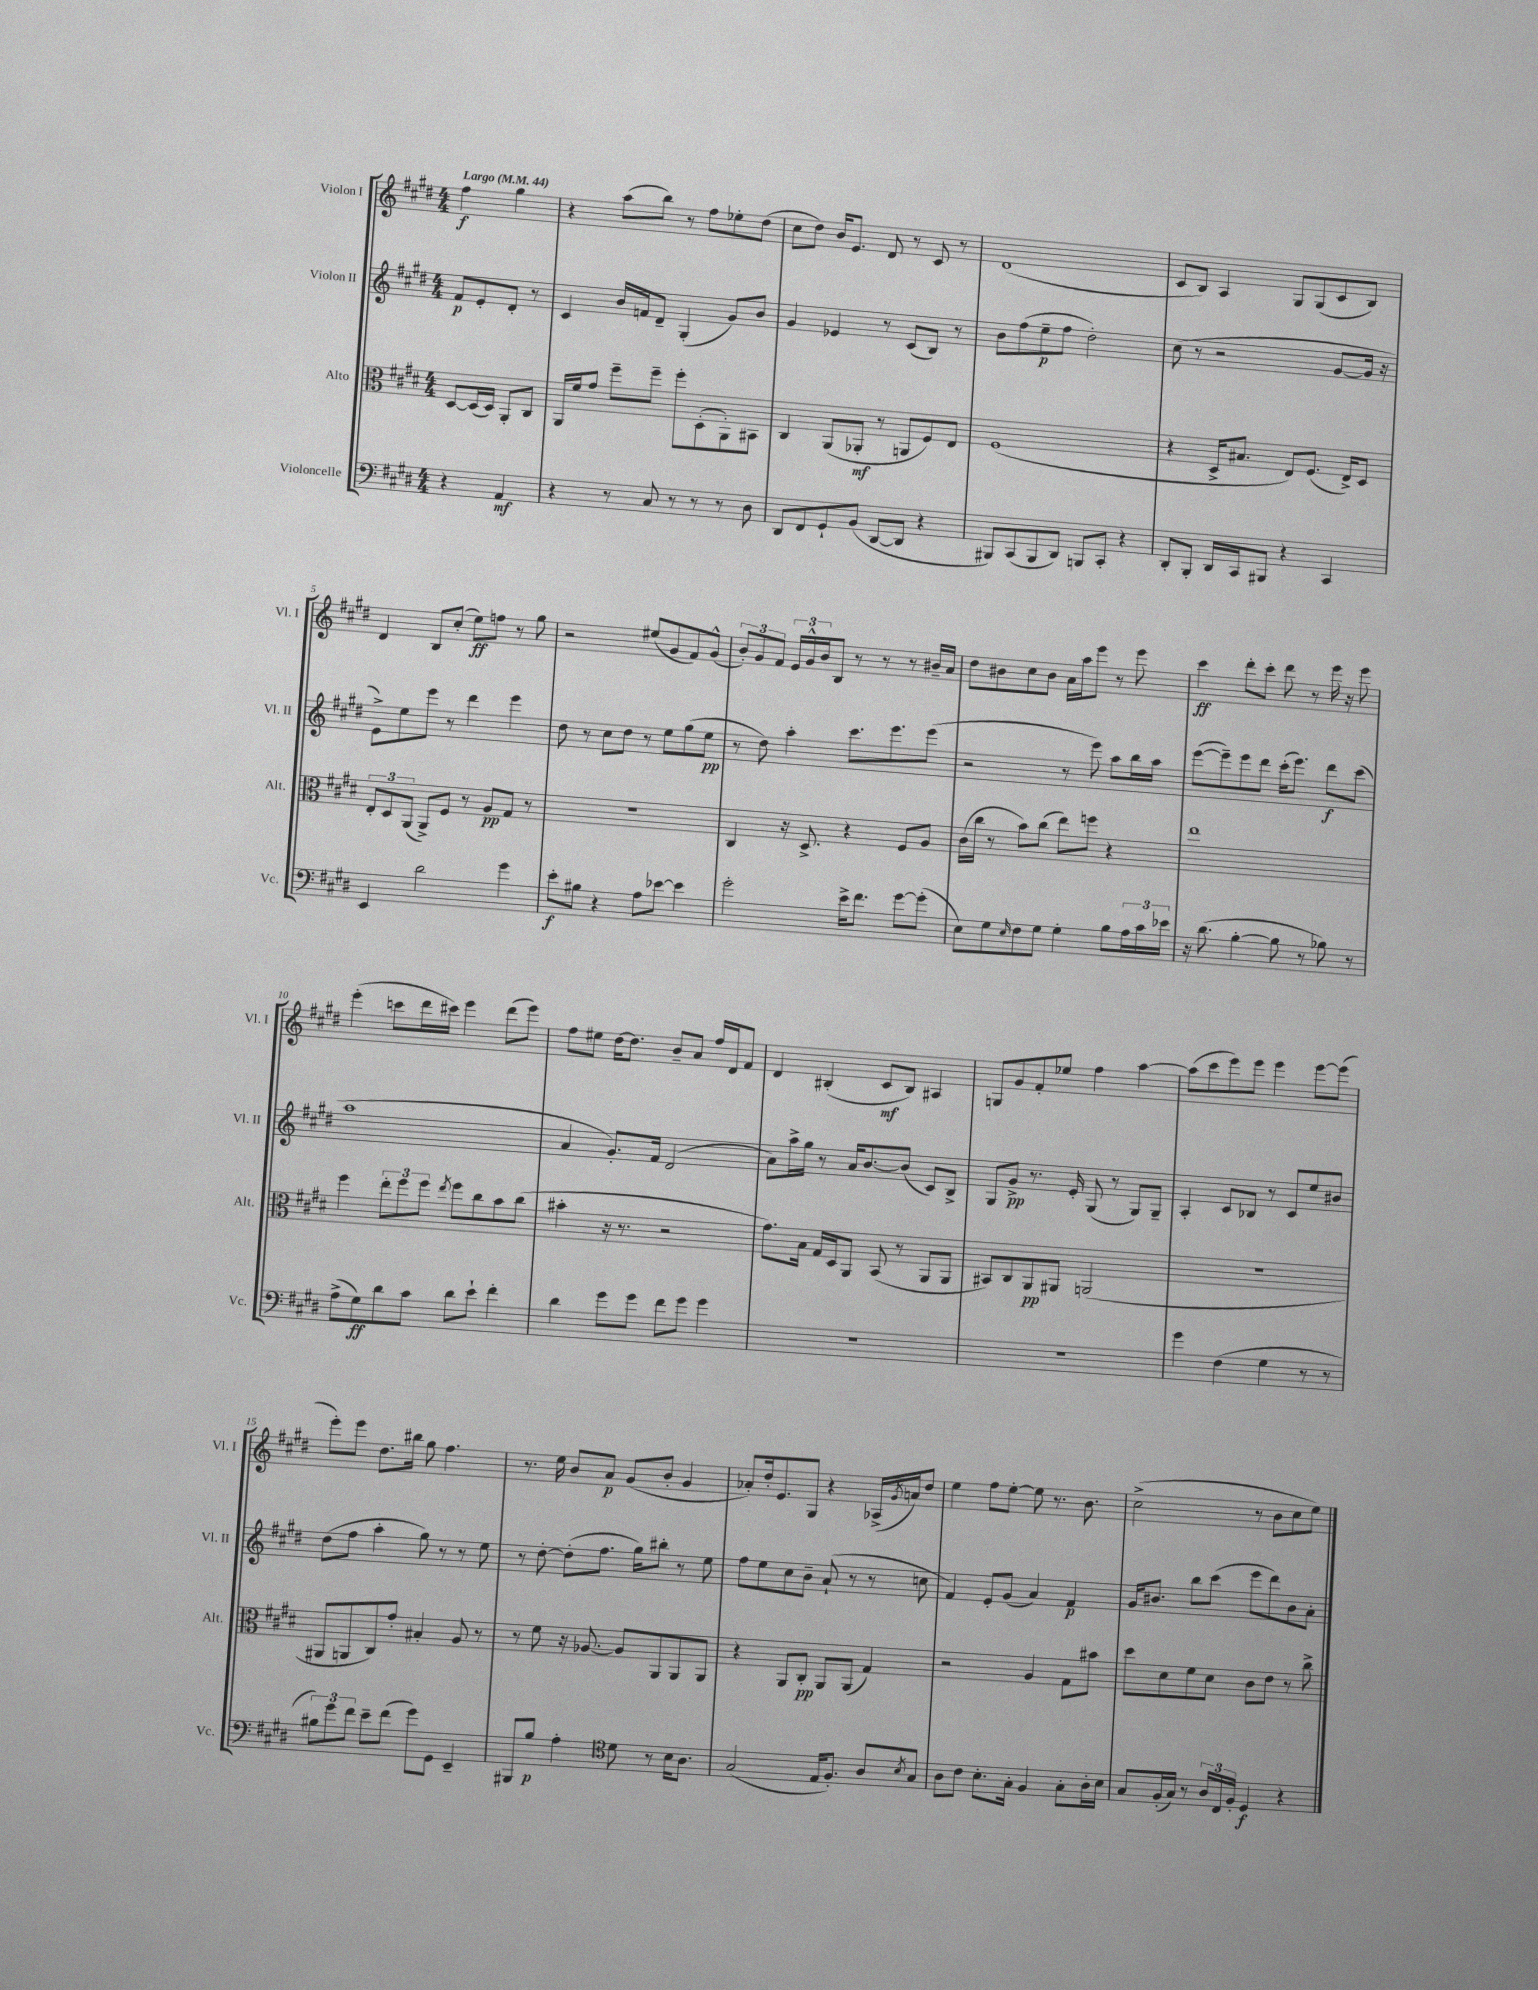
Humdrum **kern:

**kern	**kern	**kern	**kern
*staff4	*staff3	*staff2	*staff1
*clefF4	*clefC3	*clefG2	*clefG2
*k[f#c#g#d#]	*k[f#c#g#d#]	*k[f#c#g#d#]	*k[f#c#g#d#]
*M4/4	*M4/4	*M4/4	*M4/4
*MM44	*MM44	*MM44	*MM44
4r	[8D#	8f#	4ff#
.	(16D#]	8e'	.
.	16D#)	.	.
4AA	8AA'	8d#'	4gg#
.	8C#	8r	.
=	=	=	=
4r	16AA	4c#	4r
.	16f#	.	.
.	8g#	.	.
8r	8ff#~	16b	(8aa
.	.	16f	.
8C#	8ff#~	8d#~	8bb)
8r	8ff#'	(4G#'	8r
8r	(8D#'	.	8ff#
8r	8AA')	8g#)	8ee-'
8D#	8BB#	8b	(8dd#
=	=	=	=
8DD#	4C#	4g#	8cc#
8FF#	.	.	8dd#)
8GG#`	(8AA	4e-	16b
.	.	.	8.e
(8BB	8AA-'	.	.
[8DD#	8r	8r	8d#
8DD#]	8AA	(8c#	8r
4r	8F#)	8B)	8c#
.	8E	8r	8r
=	=	=	=
8BBB#)	(1F#	8b	(1d#
(8CC#	.	(8ff#	.
8BBB#	.	8ee~	.
8DD#)	.	8ff#	.
8BBB	.	2dd#')	.
8CC#'	.	.	.
4r	.	.	.
=	=	=	=
8DD#'	4r	(8cc#	8c#
8BBB'	.	8r	8B)
16DD#	16D#^	2r	4A
16CC#	8.B#	.	.
8BBB#	.	.	.
4r	8E)	.	8G#
.	(8.F#	.	(8G#
4CC#	.	[8g#	8c#
.	16E^)	.	.
.	8D#	16g#]	8B)
.	.	16r	.
=	=	=	=
4EE	12E'	8e^)	4d#
.	12D#	.	.
.	.	8ee	.
.	(12AA	.	.
2d#	8AA^)	8eee	8B
.	8F#	8r	(8cc#'
.	8r	4ddd#	8ee)
.	8A	.	8ff
4g#	8G#	4eee	8r
.	8r	.	8gg#
=	=	=	=
8e'	1r	8dd#	2r
8B#	.	8r	.
4r	.	8cc#	.
.	.	8dd#	.
8A	.	8r	(8ee#
[8e-	.	8ee	8g#
4e-]	.	(8gg#	8f#)
.	.	8ee	(8g#^^
=	=	=	=
2g#'	4C#	8r	12b')
.	.	.	12g#
.	.	8dd#)	.
.	.	.	12f#
.	16r	4aa'	24e
.	.	.	24g#^^
.	8.D#^	.	.
.	.	.	24b
.	.	.	8B
16e^	4r	8.ccc#	8r
8.f#	.	.	.
.	.	.	8r
.	.	8.eee	.
[8g#	8F#	.	8r
(8g#']	8A	(8eee	16b#~
.	.	.	16a
=	=	=	=
8E)	(16c#	2r	8dd#
.	16cc#	.	.
8G#	8r	.	8b#
16qqE	.	.	.
8F#	8b)	.	8cc#
8G#	(8cc#	.	8b#
4G#'	8ee)	8r	16a
.	.	.	16aa
.	8ff	8eee)	8eee
8B	4r	8aa	8r
24A	.	16bb	8eee
24c#	.	.	.
.	.	16aa	.
24e-	.	.	.
=	=	=	=
16r	1ee	([8eee	4ccc#
(8.d#	.	.	.
.	.	8eee~])	.
[4B'	.	8eee	8ddd#'
.	.	8ddd#	8ccc#'
8B]	.	(16ccc#'	8ddd#
.	.	8.eee)	.
8r	.	.	8r
8B-)	.	8ddd#	16eee
.	.	.	16r
8r	.	(8ccc#	8eee
=	=	=	=
(8A^	4ff#	1aa	(4eee'
8G#)	.	.	.
8d#	12ee'	.	8ccc
.	12ff#	.	.
8c#	.	.	16ddd#
.	12ff#	.	.
.	.	.	16ccc#)
.	8qee	.	.
8d#	8ff#	.	4eee
8e`	8cc#	.	.
4f#'	8b	.	(8ddd#
.	(8cc#	.	8eee)
=	=	=	=
4d#	4b#'	4a	8ff#
.	.	.	8ee#
8g#	16r	8.g#')	[16dd#
.	8.r	.	8.dd#]
8g#	.	.	.
.	.	16f#	.
8f#	2r	(2d#	8b~
8g#	.	.	8a
4g#	.	.	16ff#
.	.	.	16d#
.	.	.	8f#
=	=	=	=
1r	8.g#)	8a)	4d#
.	.	16aa^	.
.	16B	16gg#	.
.	16G#	8r	(4B#'
.	16D#	.	.
.	8AA	16a	.
.	.	[8.b	.
.	(8BB	.	8c#
.	8r	(8b]	8B#)
.	8AA	8c#)	4A#
.	8AA	8B^	.
=	=	=	=
1r	8BB#)	8G#	8G
.	8C#	8g#^	8g#
.	8AA	8.r	8f#'
.	8AA#	.	8ee-
.	.	16e'	.
.	(2AA	(8G#	4ff#
.	.	8r	.
.	.	8G#)	[4aa
.	.	8G#~	.
=	=	=	=
4g#	1r	4A'	(8aa]
.	.	.	8ccc#
(4F#	.	8c#	8eee)
.	.	8B-	8eee
4G#	.	8r	4eee
.	.	8c#	.
8r	.	8ee	[8eee
8r	.	8b#	(8eee]
=	=	=	=
12B#)	8AA#	(8dd#	8eee')
12g#	.	.	.
.	8AA	8ff#	8eee
12f#	.	.	.
8e~	8C#)	4aa'	8.dd#
(8f#	8g#'	.	.
.	.	.	16bb#
8g#)	4B#'	8gg#)	8gg#
8GG#	.	8r	4.ff#
4EE~	8A	8r	.
.	8r	8ee	.
=	=	=	=
8BBB#	8r	8r	8.r
8B	8f#	[8dd#'	.
.	.	.	16ee
4A'	16r	(8dd#']	8b
.	[8.A-	.	.
.	.	8.ff#	8a
*clefC4	*	*	*
8d#	8A-]	.	(8g#
.	.	16gg#)	.
8r	8AA	8bb#'	8b'
16B	8AA	8r	4g#
8.A	.	.	.
.	8AA	8ee	.
=	=	=	=
(2G#	4r	8ff#	8a-')
.	.	8ee	16dd#'
.	.	.	8.e
.	8AA	8cc#	.
.	8C#'	8b~	8G#
16E	8AA	(8a`	4r
8.F#')	.	.	.
.	(8AA	8r	.
8A	4G#)	8r	(16A-^
.	.	.	8qg#
.	.	.	16a)
8qB	.	.	.
8G#	.	8cc	8dd#
=	=	=	=
8A	2r	4f#)	4ee
8c#	.	.	.
8.B'	.	8e'	8ff#
.	.	(8g#	[8ee'
16G#'	.	.	.
4F#	4A	4a)	8ee]
.	.	.	8.r
8G#'	8G#	4f#	.
.	.	.	8.b
16A'	8b#	.	.
16B	.	.	.
=	=	=	=
8G#	8dd#	16g#	(2cc#^
.	.	8.b#	.
(16F#'	8d#	.	.
16G#)	.	.	.
8r	8f#	8bb	.
24A	8d#	(8ccc#	.
24C#	.	.	.
24F#'	.	.	.
4D#	8c#	8eee	8r
.	8e	8ddd#)	8b
4r	8r	8b#	8cc#
.	8cc#^	8a'	8ee)
==	==	==	==
*-	*-	*-	*-
